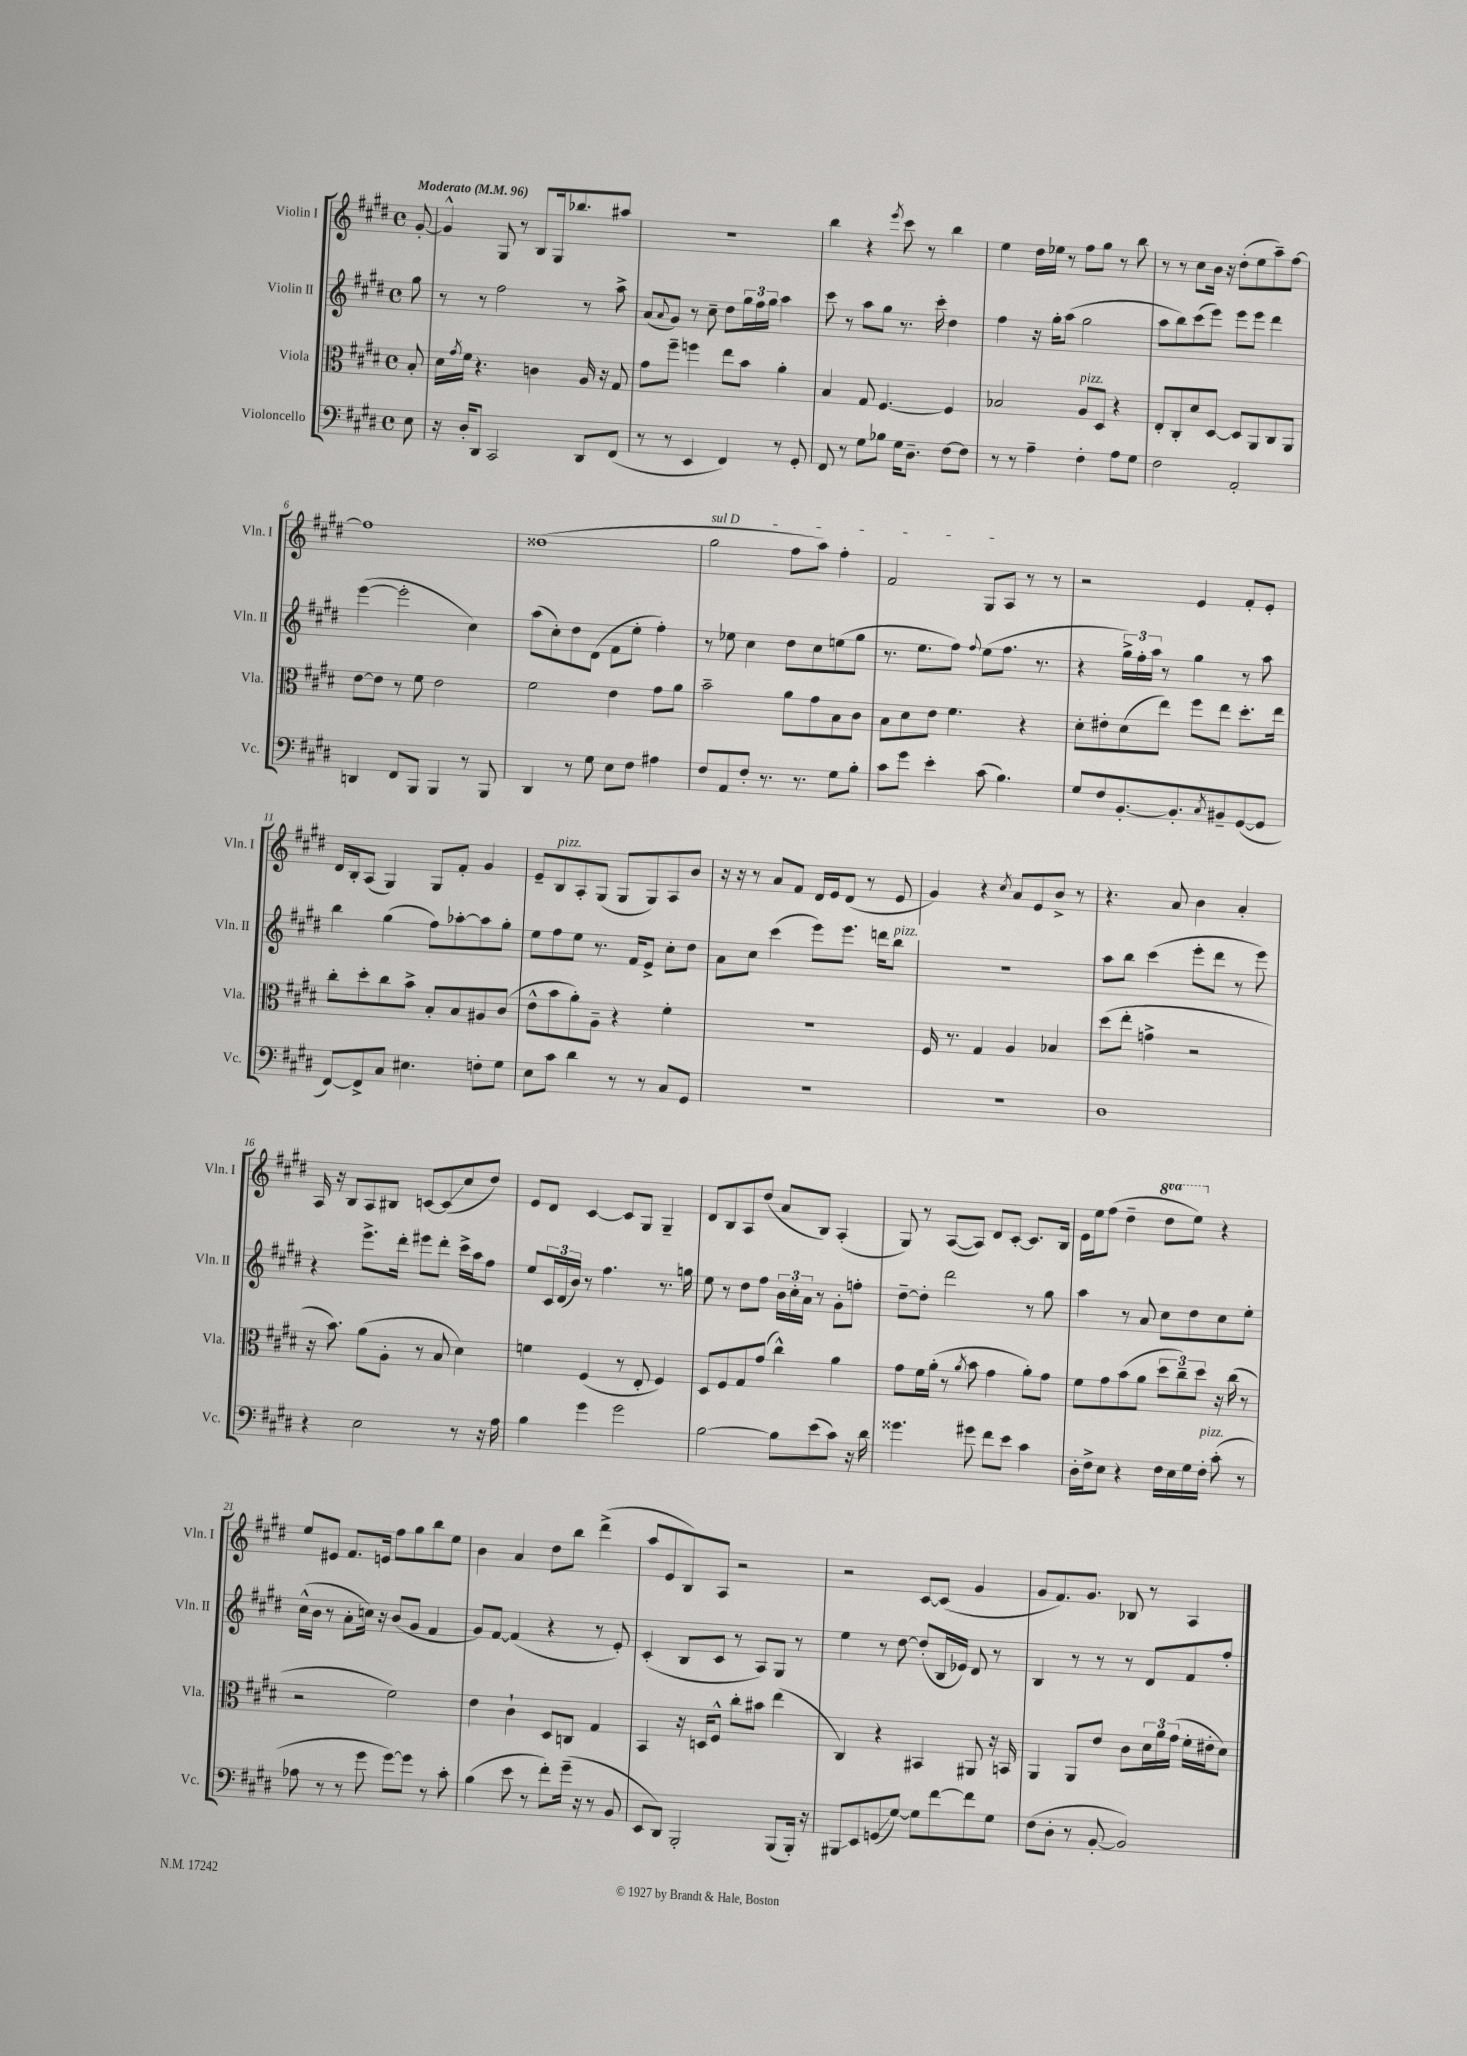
<<
\new StaffGroup <<
\new Staff = "s0" \with { instrumentName = "Violin I" shortInstrumentName = "Vln. I" } {
    \clef treble \key e \major \defaultTimeSignature \time 4/4 \set Staff.ottavationMarkups = #ottavation-simple-ordinals \partial 8 \tempo "Moderato" 4 = 96
    gis'8~-. |
    gis'4-^ gis8 r8 b8 gis16 bes''8. ais''8 |
    r1 |
    b''4 r4 \acciaccatura { e'''8 } cis'''8 r8 b''4 |
    e''4 dis''16 ees''16 r8 fis''8 gis''8 r8 b''8 |
    r8 r8 cis''8 b'16 r16 dis''8-.( e''8 a''8--) fis''8~ |
    fis''1 |
    disis''1( |
    \once \override TextSpanner.bound-details.left.text = \markup { \italic "sul D" } gis''2\startTextSpan fis''8 a''8) fis''4-. |
    fis'2 gis8 a8\stopTextSpan r8 r8 |
    r2 e'4 fis'8-. e'8-. |
    dis'16 b16-. a8( gis4) gis8 fis'8-. gis'4 |
    e'8-- b8^\markup { \italic "pizz." } a8-. gis8( gis8 gis8) a8 b'8 |
    r16 r16 r8 a'8 fis'8 dis'16 e'16 dis'8( r8 e'8 |
    gis'4) r4 \acciaccatura { cis''8 } a'8 e'8 b'8-> r8 |
    r4. a'8 b'4 a'4-. |
    a16 r16 b8 a8 bis8 c'8~ c'8\glissando( cis''8 dis''8) |
    e'8 dis'8 cis'4~ cis'8 gis8 gis4-- |
    dis'8 b8 a8 dis''8( a'8 b8) a4-.( |
    gis8) r8 a8~( a8) dis'8 cis'8~-. cis'8. b16 |
    e'16 e''16 fis''8( dis''4-- \ottava #1 dis'''8 e'''8) \ottava #0 r4 |
    e''8 eis'8 fis'8. e'16 fis''8 gis''8 b''8 e''8 |
    b'4 a'4 dis''8 b''8 dis'''4->( |
    a''8 e'8 b8) a8 r2 |
    r2 cis'8~ cis'8( gis'4 |
    gis'8 fis'8.) gis'8. bes8 r8 a4 \bar "|." |
}
\new Staff = "s1" \with { instrumentName = "Violin II" shortInstrumentName = "Vln. II" } {
    \clef treble \key e \major \defaultTimeSignature \time 4/4 \partial 8
    gis''8 |
    r8 r8 fis''2 r8 a''8-> |
    a'8( \appoggiatura { a'8 } gis'8) r8 cis''8-- dis''8 \tuplet 3/2 { gis''16 fis''16 gis''16 } a''4 |
    cis'''8 r8 a''8 gis''8 r8. cis'''16-. dis''4 |
    fis''4 r16 gis''16-. a''8( gis''2 |
    a''8 b''8) cis'''8( e'''8) e'''8 e'''8 dis'''4 |
    e'''4~( e'''2-. cis''4) |
    a''8( cis''8-.) dis''8 dis'8( fis'8 e''8-. fis''4-.) |
    r8 ees''8 cis''4 dis''8 cis''8 e''8( gis''8 |
    r8. e''8. fis''8) \appoggiatura { fis''8 } e''8( fis''8. r8. |
    r4 \tuplet 3/2 { gis''16->) fis''16-. a''16 } r8 gis''4 r8 a''8 |
    b''4 gis''4( fis''8) aes''8~-. aes''8 gis''8-. |
    e''8 fis''8 e''8 r8. fis'16 e'8-> cis''8-. dis''8 |
    a'8 cis''8 cis'''4( e'''8) e'''8. d'''16 b''8^\markup { \italic "pizz." } |
    r1 |
    a''8 b''8 cis'''4( e'''8-. dis'''8 r8 e'''8) |
    r4 e'''8.-> dis'''16-. eis'''8 dis'''8-. cis'''16-> a''16 fis''8 |
    e''8 \tuplet 3/2 { cis'16 dis'16( b'16) } r8 fis''4. r8. g''16 |
    e''8 r8 dis''8 fis''8 \tuplet 3/2 { b'16 cis''16-. a'16 } r8 gis'8-. f''8-. |
    dis''8~-- dis''8-. dis'''2 r8 gis''8 |
    a''4 r8 a'8 cis''8 dis''8 cis''8 e''8-. |
    cis''16-^( b'16 r8 a'8-. c''16) r16 b'8( gis'8 fis'4 |
    gis'8) fis'8~ fis'4( r4 r8 e'8-.) |
    cis'4-.( b8 cis'8 r8 a8) gis8 r8 |
    e''4 r8 dis''8~ dis''8-.( b16 ees'16) dis'8 r8 |
    b4 r8 r8 r8 dis'8 fis'8 fis''8-. \bar "|." |
}
\new Staff = "s2" \with { instrumentName = "Viola" shortInstrumentName = "Vla." } {
    \clef alto \key e \major \defaultTimeSignature \time 4/4 \partial 8
    b8-. |
    dis'16 \acciaccatura { gis'8 } fis'16 r4. c'4 a16 r16 gis8 |
    gis'8 fis''8-- f''4 e''8 b'8 a'4-. |
    b4 gis8 fis4.~ fis4 |
    bes2 a8^\markup { \italic "pizz." } dis8 r4 |
    e8-. cis8-. dis'8 dis8~ dis8 a,8 cis8 a,8 |
    e'8~ e'8 r8 fis'8 e'2 |
    fis'2 e'4 gis'8 a'8 |
    b'2-- a'8 gis'8 b8 cis'8 |
    b8 dis'8 e'8 fis'4. r4 |
    dis'8-. eis'8-. dis'8( e''8) fis''8 e''8 dis''8.-. e''16 |
    cis''8-. dis''8-. cis''8 b'8-> b8-. b8 ais8 cis'8( |
    e'8-^ b'8 a'8-.) a8-- r4 fis'4-. |
    R1 |
    fis16 r8. gis4 a4 bes4 |
    dis''8( e''8-. g'4-> r2 |
    r16 b'8.) a'8( a8-. r8 b8 dis'4) |
    f'4 fis4( r8 e8-. fis4) |
    dis8 fis8 gis8 gis'8( cis''4-^) a'4 |
    gis'8 fis'16 a'16-.( r8 \acciaccatura { a'8 } b'8 gis'4 a'8-.) gis'8 |
    fis'8 gis'8 b'8( a'8 \tuplet 3/2 { dis''8 cis''8--) dis''8 } r16 cis''16( r8 |
    r2 fis'2) |
    e'4 cis'4-! dis8 c8 gis4 |
    b,4 r16 d16 fis8-^ cis''8-. bis'8 e''4( |
    cis4) r4 bis,4 ais,8 r16 b,16 |
    a,4 a,8 e'8 cis'8 \tuplet 3/2 { dis'16 a'16 gis'16( } fis'16-. eis'16-. dis'8) \bar "|." |
}
\new Staff = "s3" \with { instrumentName = "Violoncello" shortInstrumentName = "Vc." } {
    \clef bass \key e \major \defaultTimeSignature \time 4/4 \partial 8
    e8 |
    r16 dis16-. dis,8 cis,2 dis,8 fis,8( |
    r8 r8 e,4 fis,4) r8 gis,8-. |
    fis,8 r8 gis8 bes8 gis16 dis8.-- fis8~ fis8 |
    r8 r8 a4-- fis4-. a8 gis8 |
    fis2 a,2-. |
    d,4 fis,8 b,,8 b,,4 r8 b,,8 |
    dis,4 r8 gis8 e8 fis8 ais4 |
    fis8 a,8 fis8-. r8. r8. gis8 b8-. |
    cis'8 gis'8 e'4-. cis'8( b4.) |
    gis8 fis8 b,8.~-. b,8.-. \acciaccatura { cis8 } bis,8-- gis,8~( gis,8 |
    fis,8~) fis,8-> cis8 eis4. f8-. gis8 |
    e8 cis'8 dis'4 r8 r8 cis8 gis,8 |
    R1 |
    R1 |
    dis1 |
    r4 e2 r8 r16 a16 |
    b4 gis'4 gis'2 |
    b2~ b8 e'8( cis'8) r16 dis'16 |
    gisis'4. gis'8 fis'8 e'8 cis'4 |
    dis16-. fis16-> e8 r4 fis16 e16 gis16 fis16-.^\markup { \italic "pizz." } cis'8-.( r8 |
    aes8 r8 r8 gis'8 gis'8~) gis'8 r8 cis'8-. |
    b4( e'8 r8 fis'8-.) gis'16--( r16 r8 b,8 |
    e,8 dis,8) b,,2-. b,,8( b,,16-.) r16 |
    bis,,8\glissando e,8 g,8\glissando( gis8~) gis8 fis'8~ fis'8 gis8 |
    fis8( dis8-. r8 b,8~-. b,2) \bar "|." |
}
>>
>>
